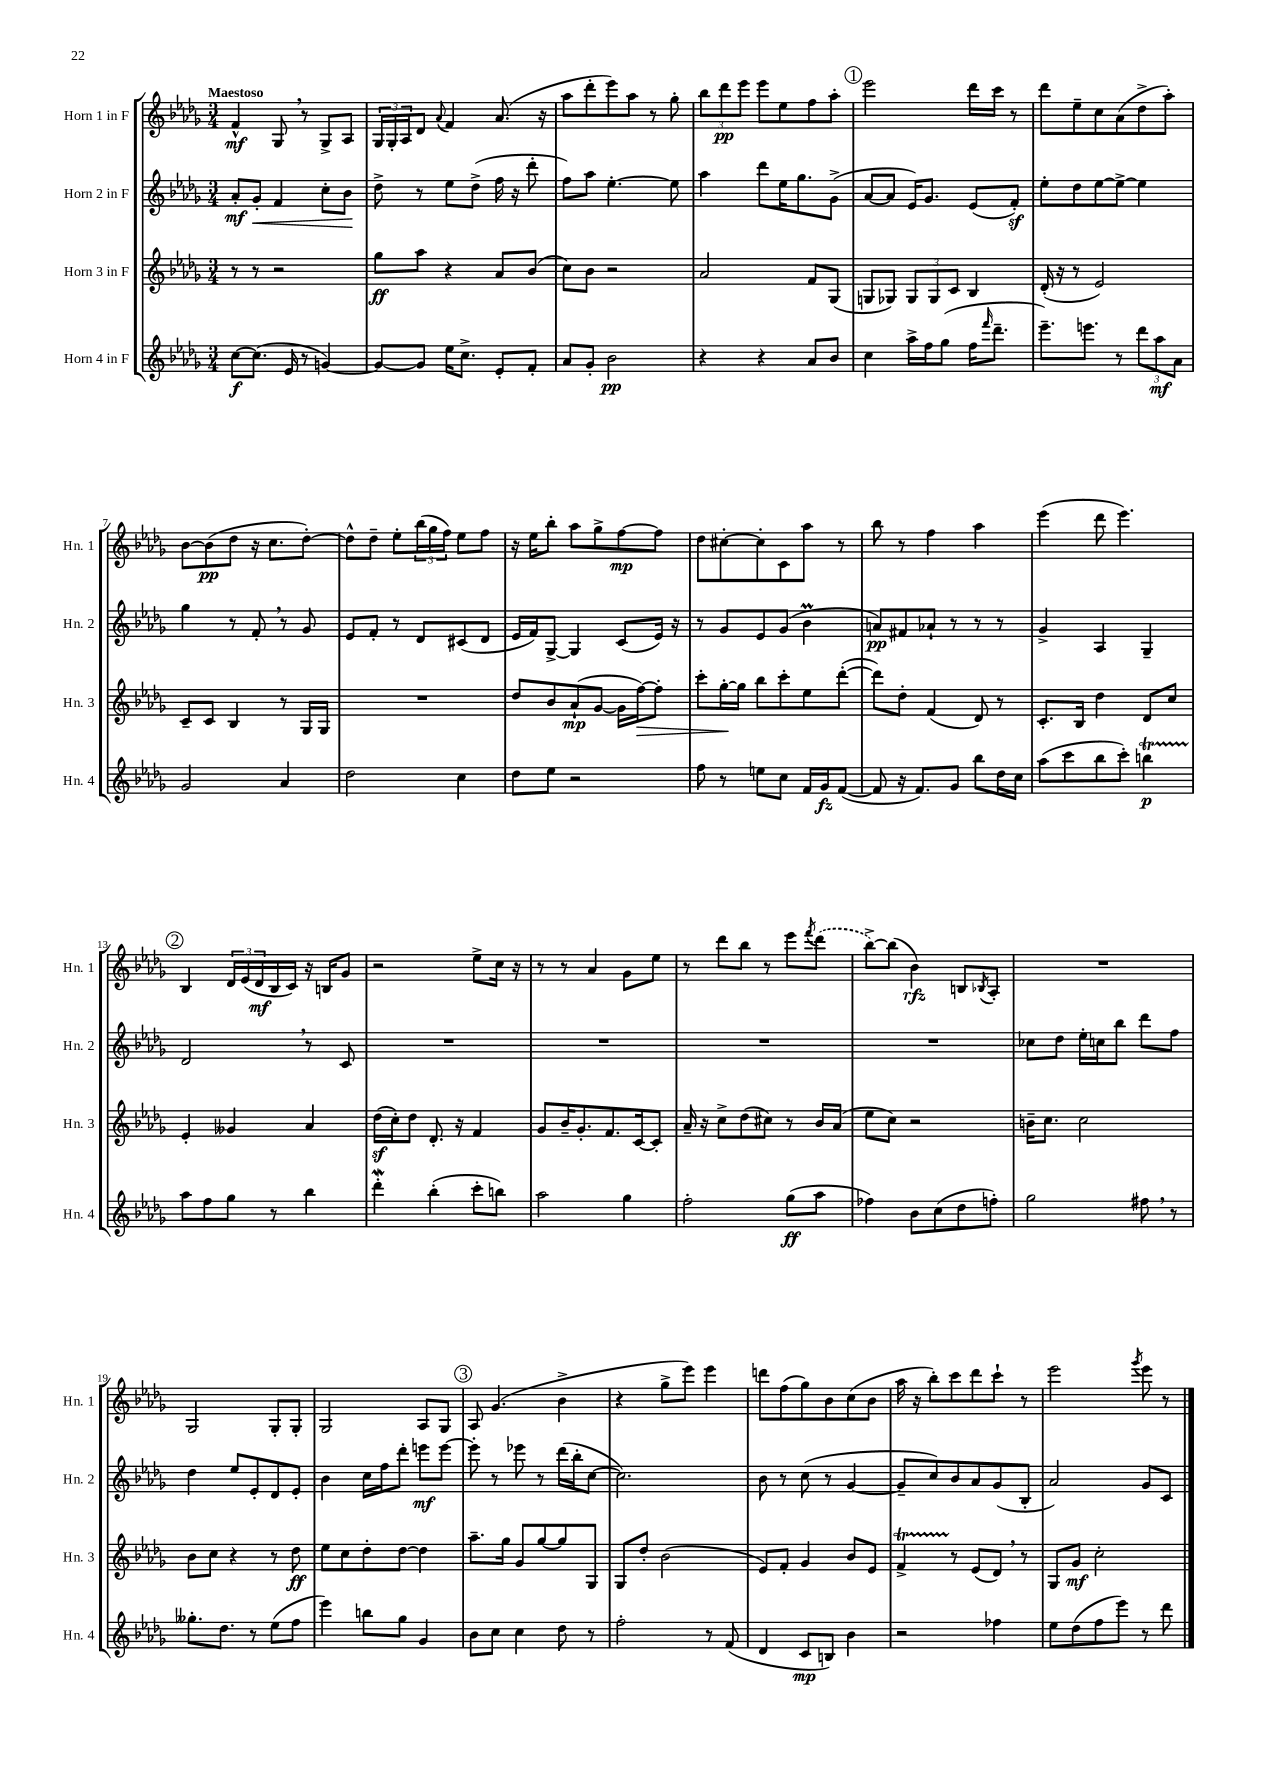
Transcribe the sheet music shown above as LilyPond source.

<<
\new StaffGroup <<
\new Staff = "s0" \with { instrumentName = "Horn 1 in F" shortInstrumentName = "Hn. 1" } {
    \clef treble \key des \major \numericTimeSignature \time 3/4 \tempo "Maestoso"
    f'4-^\mf ges8 \breathe r8 ges8-> aes8 |
    \tuplet 3/2 { ges16 ges16-. aes16 } des'8 \appoggiatura { aes'8 } f'4 aes'8.( r16 |
    aes''8 des'''8-. ees'''8) aes''8 r8 ges''8-. |
    \tuplet 3/2 { bes''8 des'''8\pp ees'''8 } ees'''8 ees''8 f''8 aes''8-. |
    \mark \markup { \circle "1" } ees'''2 des'''16 c'''16 r8 |
    des'''8 ees''8-- c''8 aes'8( des''8-> aes''8-.) |
    bes'8~ bes'8\pp( des''8 r16 c''8. des''8~-.) |
    des''8-^ des''8-- ees''8-. \tuplet 3/2 { bes''16( ges''16 f''16) } ees''8 f''8 |
    r16 ees''16 bes''8-. aes''8 ges''8-> f''8~\mp f''8 |
    des''8 cis''8~-. cis''8-. c'8 aes''8 r8 |
    bes''8 r8 f''4 aes''4 |
    ees'''4( des'''8 ees'''4.) |
    \mark \markup { \circle "2" } bes4 \tuplet 3/2 { des'16 ees'16( des'16\mf } bes16 c'16) r16 b16 ges'8 |
    r2 ees''8-> c''16 r16 |
    r8 r8 aes'4 ges'8 ees''8 |
    r8 des'''8 bes''8 r8 ees'''8 \acciaccatura { f'''8 } \once \slurDashed des'''8( |
    bes''8~->) bes''8( bes'4\rfz) b8 \acciaccatura { bes8 } aes8-. |
    R2. |
    ges2 ges8-. ges8-. |
    ges2 aes8 ges8 |
    \mark \markup { \circle "3" } aes8 ges'4.( bes'4-> |
    r4 ges''8-> ees'''8) ees'''4 |
    d'''8 f''8( ges''8) bes'8 c''8( bes'8 |
    aes''16 r16 bes''8-.) c'''8 des'''8 c'''8-! r8 |
    ees'''2 \acciaccatura { ges'''8 } ees'''8 r8 \bar "|." |
}
\new Staff = "s1" \with { instrumentName = "Horn 2 in F" shortInstrumentName = "Hn. 2" } {
    \clef treble \key des \major \numericTimeSignature \time 3/4
    aes'8-.\mf ges'8-.\< f'4 c''8-. bes'8\! |
    des''8-> r8 ees''8 des''8->( f''16 r16 des'''8-. |
    f''8) aes''8 ees''4.~-. ees''8 |
    aes''4 des'''8 ees''16 ges''8. ges'8->( |
    \mark \markup { \circle "1" } aes'8~ aes'8 ees'16) ges'8. ees'8( f'8-.\sf) |
    ees''8-. des''8 ees''8~ ees''8~-> ees''4 |
    ges''4 r8 f'8-. \breathe r8 ges'8 |
    ees'8 f'8-. r8 des'8 cis'8( des'8 |
    ees'16 f'16) ges8~-> ges4 c'8( ees'16) r16 |
    r8 ges'8 ees'8 ges'8( bes'4\prall |
    a'8\pp) fis'8 aes'8-! r8 r8 r8 |
    ges'4-> aes4 ges4-- |
    \mark \markup { \circle "2" } des'2 \breathe r8 c'8 |
    R2. |
    R2. |
    R2. |
    R2. |
    ces''8 des''8 ees''16-. c''16 bes''8 des'''8 f''8 |
    des''4 ees''8 ees'8-. des'8 ees'8-. |
    bes'4 c''16 f''16 des'''8-. e'''8\mf e'''8~ |
    \mark \markup { \circle "3" } e'''8-. r8 ees'''8 r8 des'''16( bes''16-. c''8~ |
    c''2.) |
    bes'8 r8 c''8( r8 ges'4~ |
    ges'8-- c''8) bes'8 aes'8 ges'8( bes8-. |
    aes'2) ges'8 c'8 \bar "|." |
}
\new Staff = "s2" \with { instrumentName = "Horn 3 in F" shortInstrumentName = "Hn. 3" } {
    \clef treble \key des \major \numericTimeSignature \time 3/4
    r8 r8 r2 |
    ges''8\ff aes''8 r4 aes'8 bes'8( |
    c''8) bes'8 r2 |
    aes'2 f'8 ges8( |
    \mark \markup { \circle "1" } g8 ges8) \tuplet 3/2 { ges8 ges8 c'8 } bes4 |
    des'16-.( r16 r8 ees'2) |
    c'8-- c'8 bes4 r8 ges16 ges16 |
    R2. |
    des''8 bes'8 aes'8-!\mp( ges'8~ ges'16 f''16~\>) f''8-. |
    c'''8-. ges''16~-.\! ges''16 bes''8 c'''8-. ees''8 des'''8~-.( |
    des'''8) des''8-. f'4( des'8) r8 |
    c'8.-. bes16 des''4 des'8 c''8 |
    \mark \markup { \circle "2" } ees'4-. geses'4 aes'4 |
    des''16\sf( c''16-.) des''8 des'8.-. r16 f'4 |
    ges'8 bes'16-- ges'8.-. f'8. c'16~ c'8-. |
    aes'16-- r16 c''8-> des''8( cis''8) r8 bes'16 aes'16( |
    ees''8 c''8) r2 |
    b'16-- c''8. c''2 |
    bes'8 c''8 r4 r8 des''8\ff |
    ees''8 c''8 des''8-. des''8~ des''4 |
    \mark \markup { \circle "3" } aes''8.-- ges''16 ges'8 ges''8~ ges''8 ges8 |
    ges8 des''8-. bes'2( |
    ees'8) f'8-. ges'4 bes'8 ees'8 |
    f'4->\startTrillSpan r8\stopTrillSpan ees'8( des'8) \breathe r8 |
    ges8 ges'8\mf c''2-. \bar "|." |
}
\new Staff = "s3" \with { instrumentName = "Horn 4 in F" shortInstrumentName = "Hn. 4" } {
    \clef treble \key des \major \numericTimeSignature \time 3/4
    c''8~\f c''8.( ees'16 r8 g'4~) |
    g'8~ g'8 ees''16 c''8.-> ees'8-. f'8-. |
    aes'8 ges'8-. bes'2\pp |
    r4 r4 aes'8 bes'8 |
    \mark \markup { \circle "1" } c''4 aes''16-> f''16 ges''8( f''16 \grace { f'''16 } des'''8.-- |
    ees'''8.--) e'''8. r8 \tuplet 3/2 { des'''8 aes''8\mf aes'8 } |
    ges'2 aes'4 |
    des''2 c''4 |
    des''8 ees''8 r2 |
    f''8 r8 e''8 c''8 f'16 ges'16\fz f'8~( |
    f'8 r16 f'8.) ges'8 bes''8 des''16 c''16 |
    aes''8( c'''8 bes''8 c'''8-.) b''4\startTrillSpan\p |
    \mark \markup { \circle "2" } aes''8\stopTrillSpan f''8 ges''8 r8 bes''4 |
    des'''4-.\mordent bes''4-.( c'''8-. b''8) |
    aes''2 ges''4 |
    f''2-. ges''8\ff( aes''8 |
    fes''4) bes'8 c''8( des''8 f''8-.) |
    ges''2 fis''8 \breathe r8 |
    geses''8.-. des''8. r8 ees''8( f''8 |
    ees'''4) b''8 ges''8 ges'4 |
    \mark \markup { \circle "3" } bes'8 c''8 c''4 des''8 r8 |
    f''2-. r8 f'8( |
    des'4 c'8\mp b8) bes'4 |
    r2 fes''4 |
    ees''8 des''8( f''8 ees'''8) r8 des'''8 \bar "|." |
}
>>
>>
